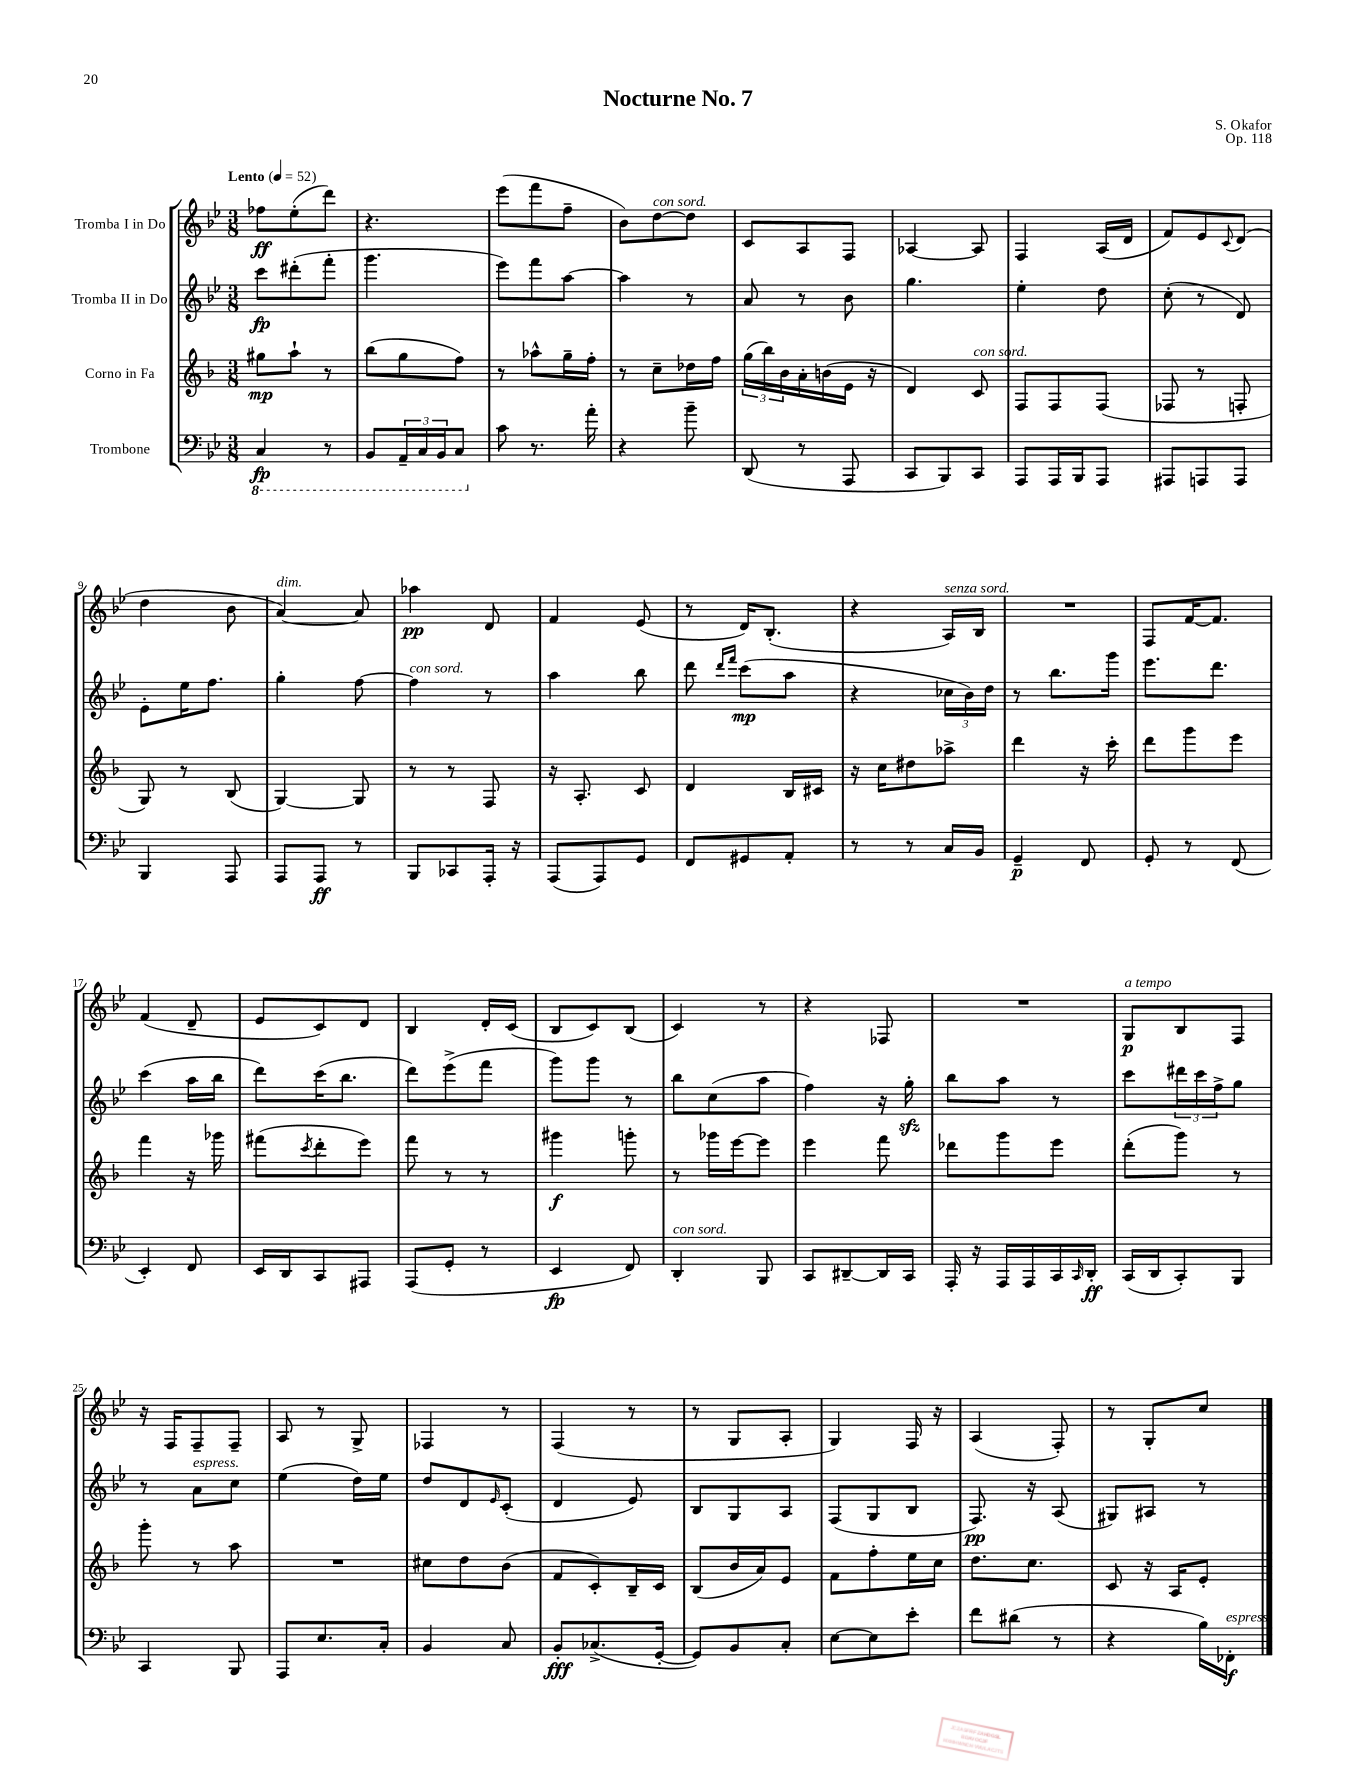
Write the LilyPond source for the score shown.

\header { title = "Nocturne No. 7" composer = "S. Okafor" opus = "Op. 118" }
<<
\new StaffGroup <<
\new Staff = "s0" \with { instrumentName = "Tromba I in Do" } {
    \clef treble \key bes \major \numericTimeSignature \time 3/8 \tempo "Lento" 4 = 52
    fes''8\ff ees''8-.( d'''8) |
    r4. |
    ees'''8( f'''8 f''8-- |
    bes'8) d''8~^\markup { \italic "con sord." } d''8 |
    c'8 a8 f8 |
    aes4~ aes8 |
    f4 a16( d'16 |
    f'8) ees'8 \appoggiatura { c'8 } d'8( |
    d''4 bes'8 |
    a'4~^\markup { \italic "dim." }) a'8 |
    aes''4\pp d'8 |
    f'4 ees'8( |
    r8 d'16) bes8.-.( |
    r4 a16^\markup { \italic "senza sord." }) bes16 |
    R4. |
    f8 f'16~ f'8. |
    f'4( d'8-- |
    ees'8 c'8) d'8 |
    bes4 d'16-. c'16( |
    bes8 c'8) bes8( |
    c'4) r8 |
    r4 fes8 |
    R4. |
    g8\p^\markup { \italic "a tempo" } bes8 f8 |
    r16 f16 f8-- f8-- |
    a8 r8 g8-> |
    fes4 r8 |
    f4( r8 |
    r8 g8 a8-. |
    g4) f16 r16 |
    a4( f8-.) |
    r8 g8-. c''8 \bar "|." |
}
\new Staff = "s1" \with { instrumentName = "Tromba II in Do" } {
    \clef treble \key bes \major \numericTimeSignature \time 3/8
    c'''8\fp dis'''8-.( f'''8-. |
    g'''4. |
    ees'''8) f'''8 a''8~ |
    a''4 r8 |
    a'8 r8 bes'8 |
    g''4. |
    ees''4-. d''8 |
    c''8-.( r8 d'8) |
    ees'8-. ees''16 f''8. |
    g''4-. f''8~ |
    f''4^\markup { \italic "con sord." } r8 |
    a''4 bes''8 |
    d'''8 \grace { d'''16 f'''16 } c'''8\mp( a''8 |
    r4 \tuplet 3/2 { ces''16 bes'16) d''16 } |
    r8 bes''8. g'''16 |
    ees'''8. d'''8. |
    c'''4( a''16 bes''16 |
    d'''8) c'''16( bes''8. |
    d'''8) ees'''8->( f'''8 |
    g'''8) g'''8 r8 |
    bes''8 c''8( a''8 |
    f''4) r16 g''16-.\sfz |
    bes''8 a''8 r8 |
    c'''8 \tuplet 3/2 { dis'''16 c'''16 f''16-> } g''8 |
    r8 a'8^\markup { \italic "espress." } c''8 |
    ees''4( d''16) ees''16 |
    d''8 d'8 \grace { ees'16 } c'8-.( |
    d'4 ees'8) |
    bes8 g8 a8 |
    f8( g8 bes8 |
    f8.\pp) r16 a8( |
    gis8) ais8 r8 \bar "|." |
}
\new Staff = "s2" \with { instrumentName = "Corno in Fa" } {
    \clef treble \key f \major \numericTimeSignature \time 3/8
    gis''8\mp a''8-! r8 |
    bes''8( g''8 f''8) |
    r8 aes''8-^ g''16-- f''16-. |
    r8 c''8-- des''16 f''16 |
    \tuplet 3/2 { g''16( bes''16) bes'16 } a'16-. b'16( e'16 r16 |
    d'4) c'8^\markup { \italic "con sord." } |
    f8 f8 f8( |
    fes8 r8 f8-. |
    g8) r8 bes8( |
    g4~) g8 |
    r8 r8 f8 |
    r16 a8.-. c'8 |
    d'4 bes16 cis'16 |
    r16 c''16 dis''8 aes''8-> |
    d'''4 r16 c'''16-. |
    d'''8 g'''8 e'''8 |
    f'''4 r16 ges'''16 |
    fis'''8( \acciaccatura { c'''8 } d'''8-. e'''8) |
    f'''8 r8 r8 |
    gis'''4\f g'''8-. |
    r8 ges'''16 e'''16~ e'''8 |
    e'''4 f'''8 |
    des'''8 g'''8 e'''8 |
    d'''8-.( g'''8) r8 |
    g'''8-. r8 a''8 |
    R4. |
    cis''8 d''8 bes'8( |
    f'8 c'8-.) bes16-- c'16 |
    bes8( bes'16 a'16) e'8 |
    f'8 f''8-. e''16 c''16 |
    d''8. c''8. |
    c'8 r16 a16 e'8-. \bar "|." |
}
\new Staff = "s3" \with { instrumentName = "Trombone" } {
    \clef bass \key bes \major \numericTimeSignature \time 3/8
    \ottava #-1 c,4\fp r8 |
    bes,,8 \tuplet 3/2 { a,,16-- c,16 bes,,16 } c,8 \ottava #0 |
    c'8 r8. a'16-. |
    r4 bes'8-- |
    d,8( r8 a,,8 |
    c,8 bes,,8) c,8 |
    a,,8 a,,16 bes,,16 a,,8 |
    ais,,8 a,,8 a,,8 |
    bes,,4 a,,8 |
    a,,8 a,,8\ff r8 |
    bes,,8 ces,8 a,,16-. r16 |
    a,,8( a,,8) g,8 |
    f,8 gis,8 a,8-. |
    r8 r8 c16 bes,16 |
    g,4--\p f,8 |
    g,8-. r8 f,8( |
    ees,4-.) f,8 |
    ees,16 d,16 c,8 ais,,8 |
    a,,8( g,8-. r8 |
    ees,4\fp f,8) |
    d,4-.^\markup { \italic "con sord." } bes,,8 |
    c,8 dis,8~-- dis,16 c,16 |
    a,,16-. r16 a,,16 a,,16 c,16 \grace { c,16 } d,16-.\ff |
    c,16( d,16 c,8-.) bes,,8 |
    c,4 bes,,8 |
    a,,8 ees8. c16-. |
    bes,4 c8 |
    bes,8-.\fff ces8.->( g,16~-. |
    g,8) bes,8 c8-. |
    ees8~ ees8 ees'8-. |
    f'8 dis'8( r8 |
    r4 bes16) fes,16-.\f^\markup { \italic "espress." } \bar "|." |
}
>>
>>
